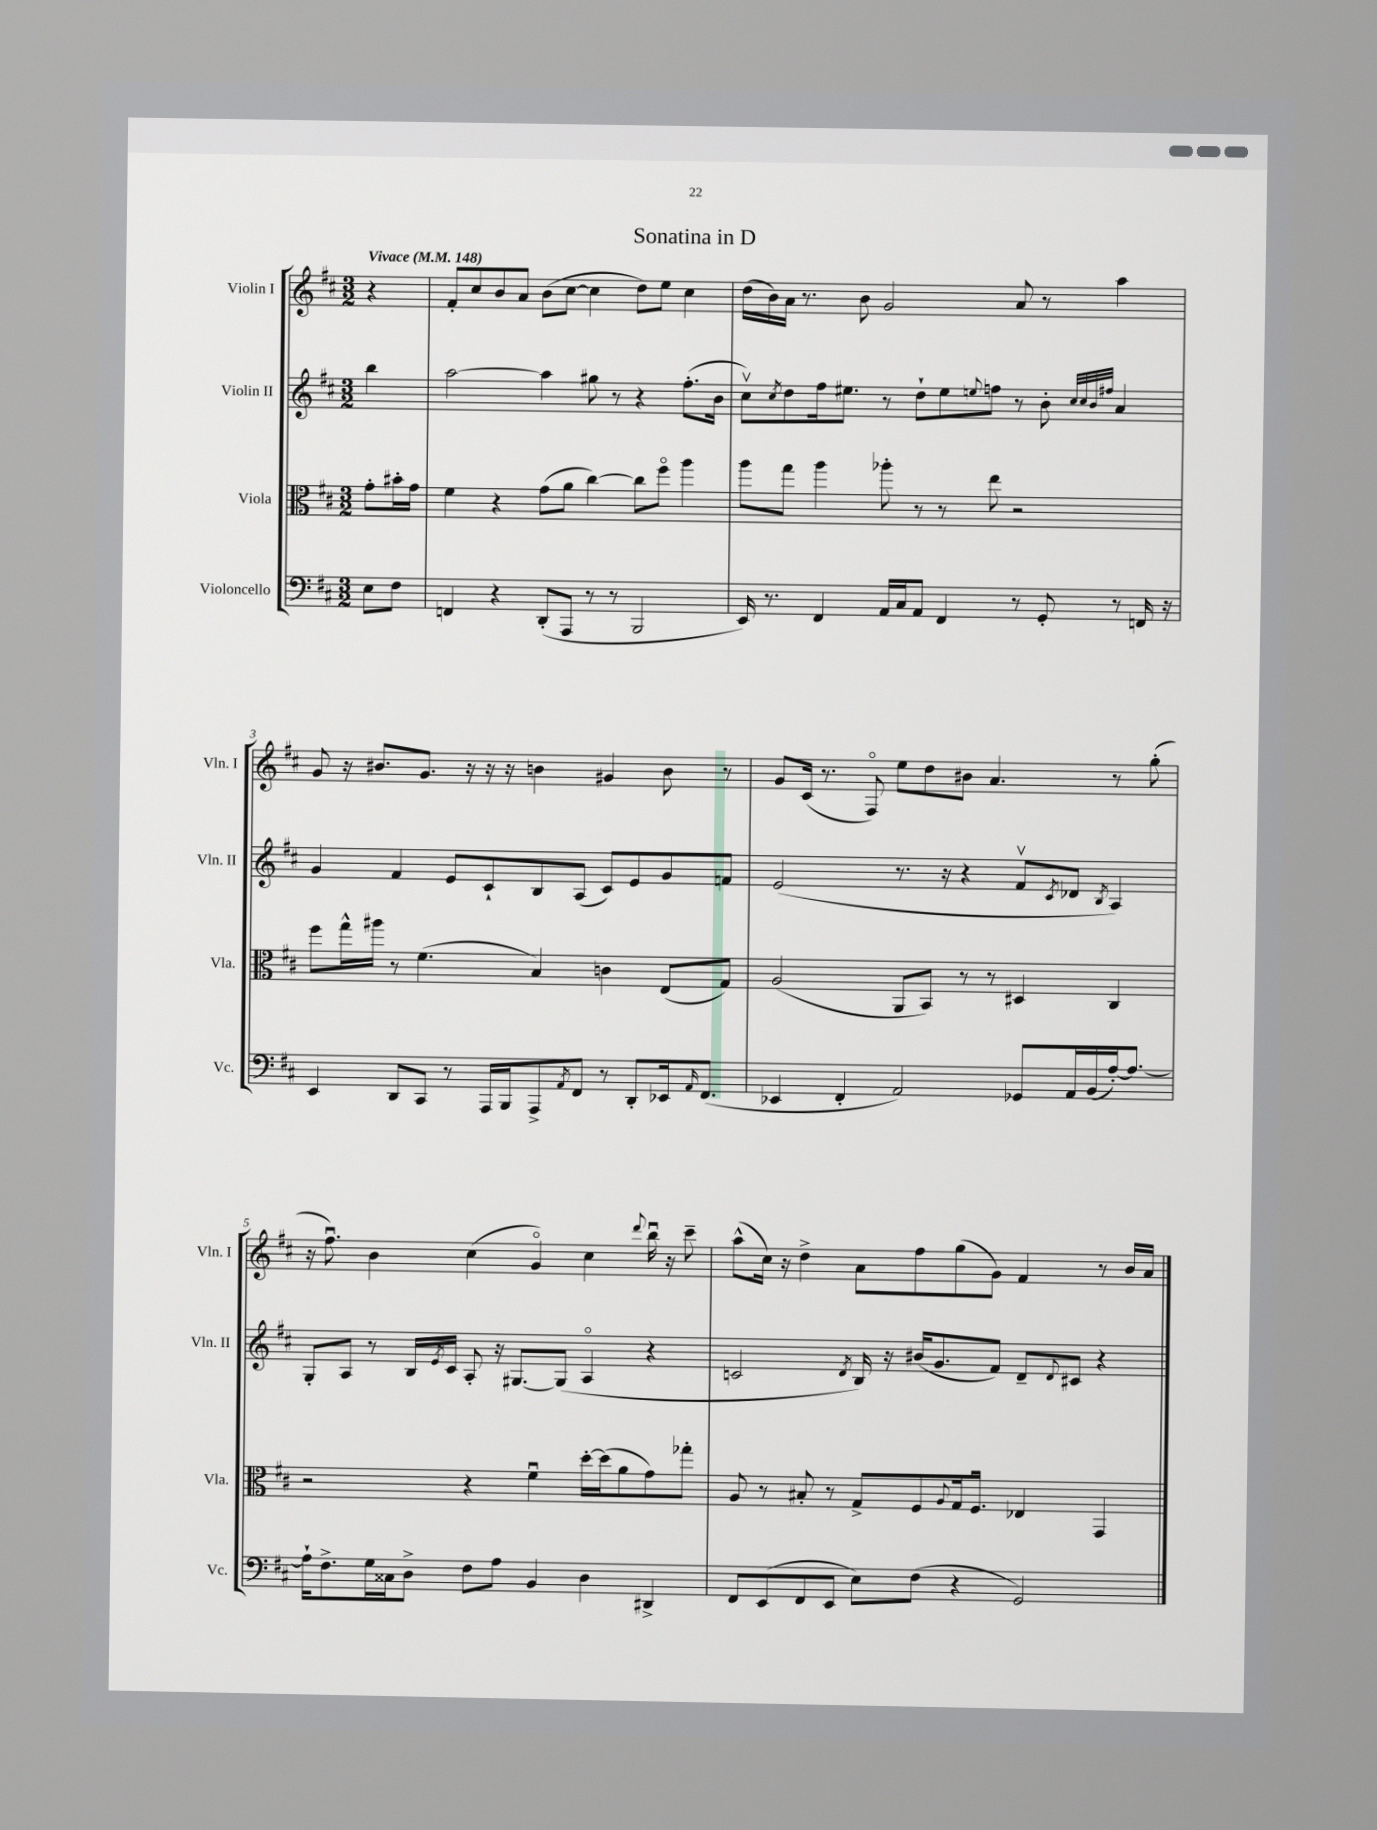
\header { title = "Sonatina in D" }
<<
\new StaffGroup <<
\new Staff = "s0" \with { instrumentName = "Violin I" shortInstrumentName = "Vln. I" } {
    \clef treble \key d \major \numericTimeSignature \time 3/2 \partial 4 \tempo "Vivace" 4 = 148
    r4 |
    fis'8-. cis''8 b'8 a'8 b'8( cis''8~ cis''4 d''8) e''8 cis''4 |
    d''16( b'16) a'16 r8. b'8 g'2 a'8 r8 a''4 |
    g'8 r16 bis'8. g'8. r16 r16 r16 b'4 gis'4 b'8 r8 |
    g'8 cis'16( r8. fis8\flageolet) e''8 d''8 bis'8 a'4. r8 g''8-.( |
    r16 fis''8.\downbow) b'4 cis''4( g'4\flageolet) cis''4 \appoggiatura { d'''8 } b''16\downbow r16 cis'''8-- |
    a''8-^( cis''16) r16 d''4-> a'8 fis''8 g''8( g'8) fis'4 r8 b'16 a'16 \bar "|." |
}
\new Staff = "s1" \with { instrumentName = "Violin II" shortInstrumentName = "Vln. II" } {
    \clef treble \key d \major \numericTimeSignature \time 3/2 \partial 4
    b''4 |
    a''2~ a''4 gis''8 r8 r4 fis''8.-.( b'16 |
    cis''8\upbow) \acciaccatura { cis''8 } d''8 fis''16 eis''8. r8 d''8-! eis''8 \appoggiatura { e''8 } f''8 r8 b'8-. \grace { cis''32 cis''32 b'32 fis''32 } a'4 |
    g'4 fis'4 e'8 cis'8-! b8 a8( cis'8) e'8 g'8 f'8 |
    e'2( r8. r16 r4 fis'8\upbow \acciaccatura { cis'8 } des'8 \acciaccatura { b8 } a4) |
    g8-. a8 r8 b16 \acciaccatura { e'8 } cis'16 a8-. r16 gis8.~ gis8( a4\flageolet r4 |
    c'2 \acciaccatura { d'8 } b16) r16 bis'16( g'8. fis'8) d'8-- \appoggiatura { d'8 } cis'8 r4 \bar "|." |
}
\new Staff = "s2" \with { instrumentName = "Viola" shortInstrumentName = "Vla." } {
    \clef alto \key d \major \numericTimeSignature \time 3/2 \partial 4
    g'8-. bis'16-. g'16 |
    fis'4 r4 g'8( a'8 cis''4~) cis''8 fis''8\flageolet a''4 |
    a''8 g''8 a''4 aes''8-. r8 r8 e''8 r2 |
    fis''8 g''16-^ ais''16 r8 fis'4.( b4) c'4 e8( g8) |
    a2( a,8 b,8) r8 r8 dis4 cis4 |
    r2 r4 fis'4\downbow d''16~-. d''16( a'8 g'8) ges''8-. |
    a8 r8 bis8-. r8 g8-> fis8 \appoggiatura { a8 } g16 fis8.\downbow ees4 g,4 \bar "|." |
}
\new Staff = "s3" \with { instrumentName = "Violoncello" shortInstrumentName = "Vc." } {
    \clef bass \key d \major \numericTimeSignature \time 3/2 \partial 4
    e8 fis8 |
    f,4 r4 d,8-.( a,,8 r8 r8 b,,2 |
    e,16) r8. fis,4 a,16 cis16 a,8 fis,4 r8 g,8-. r8 f,16 r16 |
    e,4 d,8 cis,8 r8 a,,16 b,,16 a,,8-> \acciaccatura { a,8 } fis,8 r8 d,8-. ees,16 \grace { a,16 } fis,8.( |
    ees,4 fis,4-. a,2) ges,8 a,16 b,16( a16~-.) a8.~ |
    a16-! fis8.-> g16 cisis16 d8-> fis8 a8 b,4 d4 dis,4-> |
    fis,8 e,8( fis,8 e,8 e8) fis8( r4 g,2) \bar "|." |
}
>>
>>
